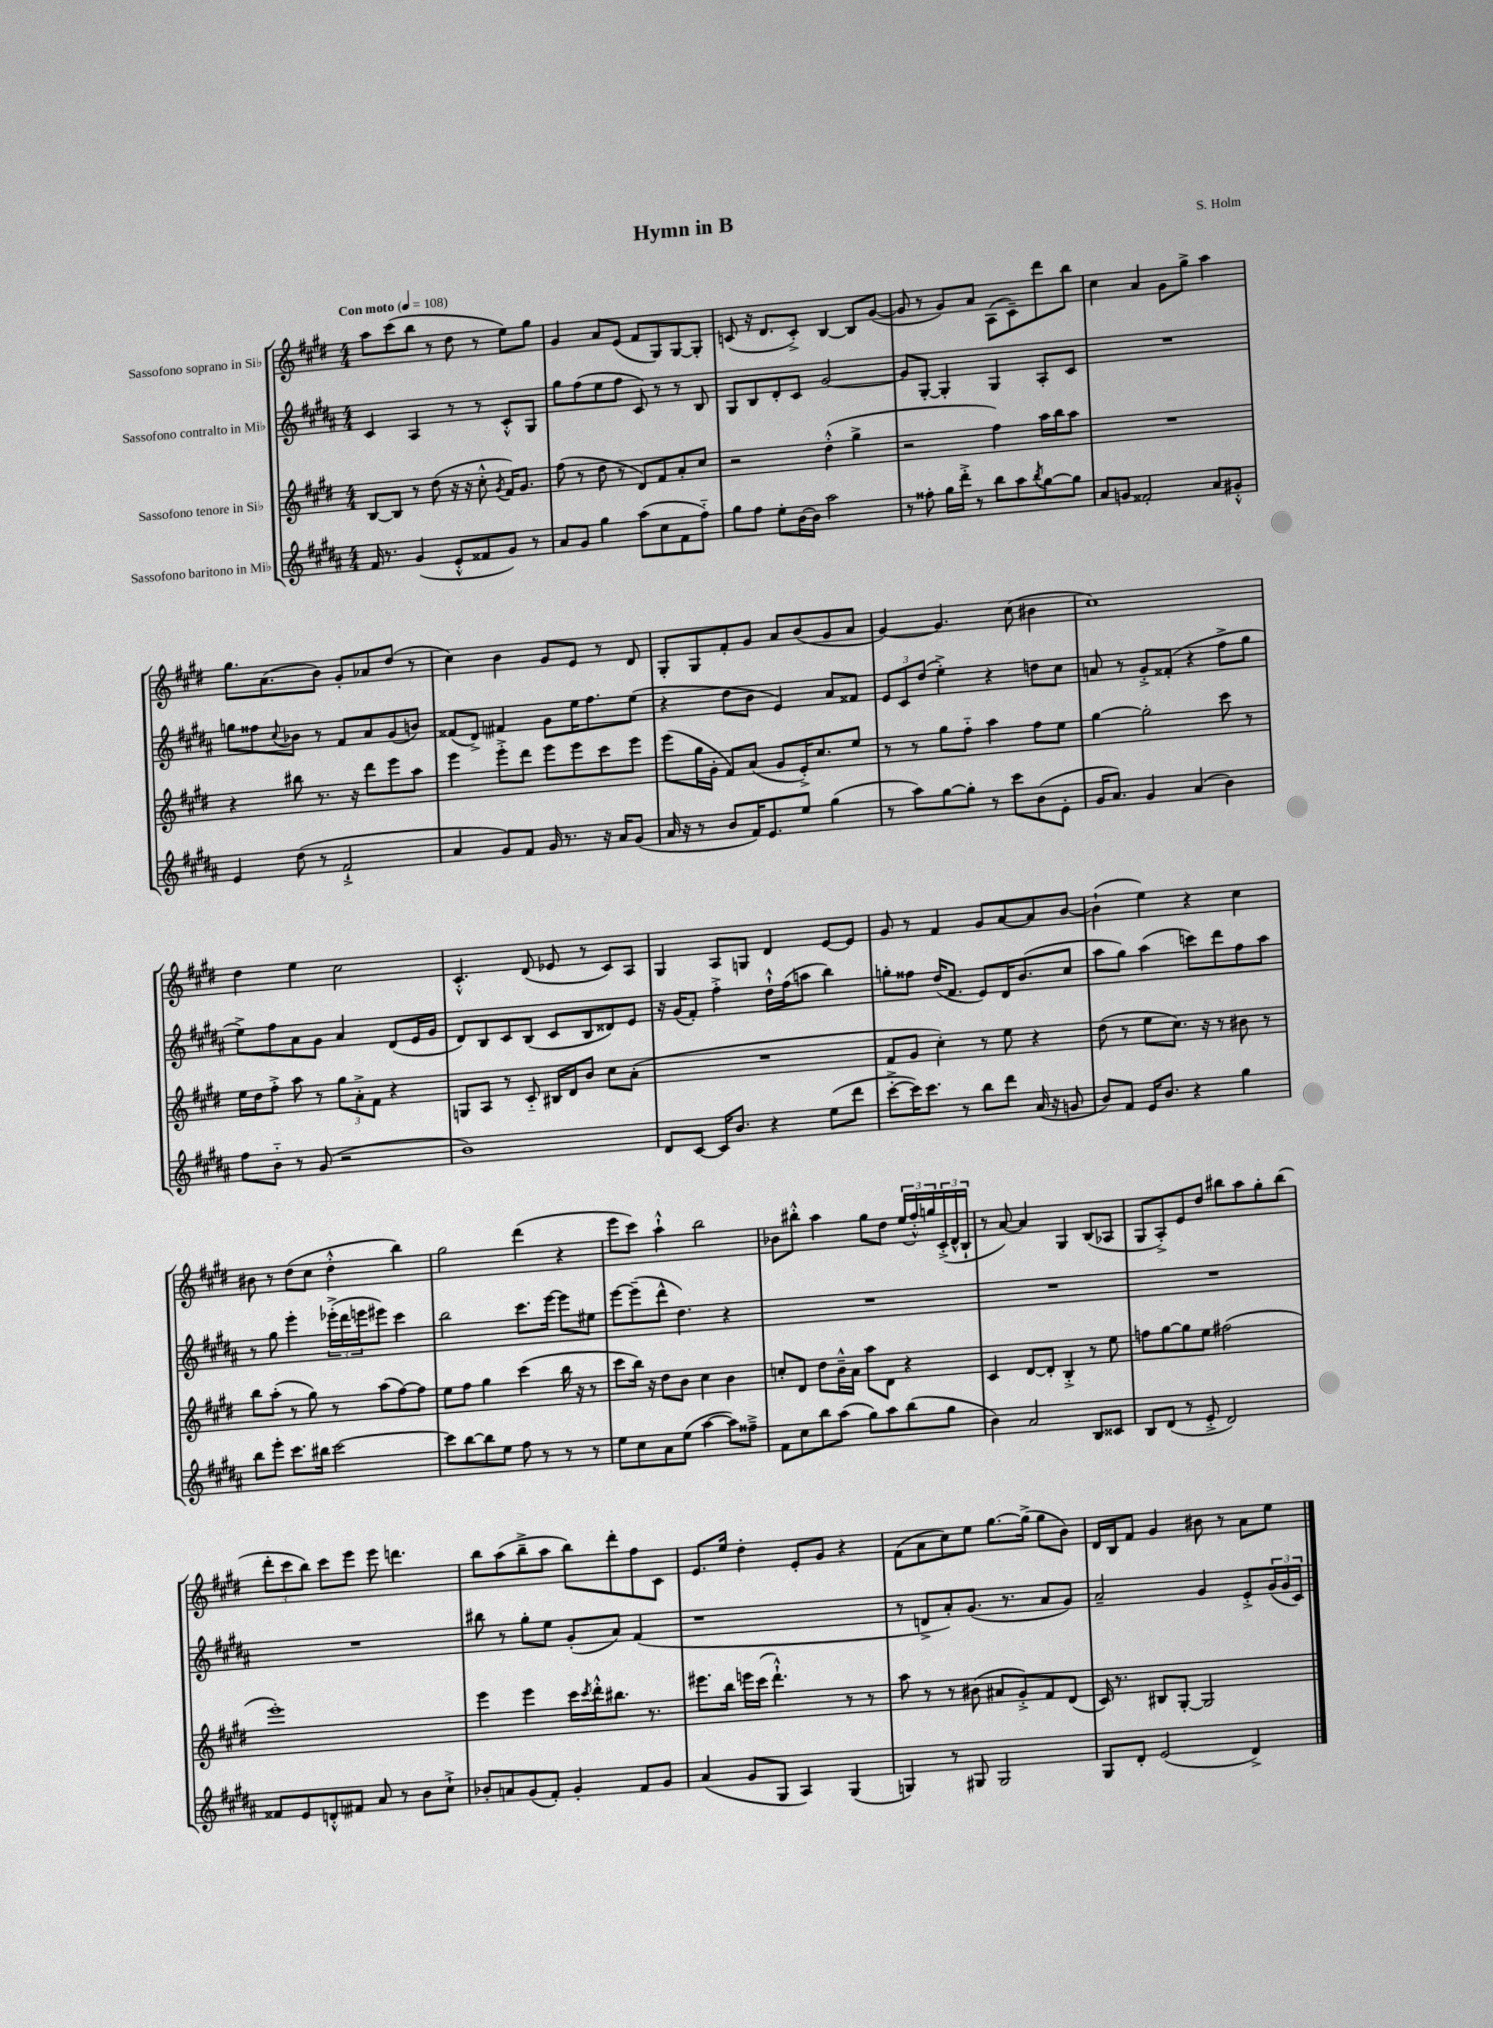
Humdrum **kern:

**kern	**kern	**kern	**kern
*part4	*part3	*part2	*part1
*staff4	*staff3	*staff2	*staff1
*I"Sassofono baritono in Mi♭	*I"Sassofono tenore in Si♭	*I"Sassofono contralto in Mi♭	*I"Sassofono soprano in Si♭
*clefG2	*clefG2	*clefG2	*clefG2
*k[f#c#g#d#a#]	*k[f#c#g#d#]	*k[f#c#g#d#a#]	*k[f#c#g#d#]
*M4/4	*M4/4	*M4/4	*M4/4
*MM108	*MM108	*MM108	*MM108
=1	=1	=1	=1
!	!	!	!LO:TX:a:B:t=Con moto
16f#/	[8B/L	4c#/	8aa\L
8.r	.	.	.
.	8B/J]	.	(8ccc#\
(4g#/	8r	4A#/	8bb\J
.	(8dd#\	.	8r
8e'^^/L	16r	8r	8dd#\
.	16r	.	.
8f##X/	8cc#'^^\	8r	8r
.	8qg#/	.	.
8g#/J)	16f#/KL)	8c#'^^/L	8ee\L)
.	8.g#/J	.	.
8r	.	8G#/J	8gg#\J
=2	=2	=2	=2
8a#/L	(8ff#\	8gg#\L	4g#/
8g#/J	8r	(8ff#\	.
4gg#\	8dd#\	8ee\	8a/L
.	8r	8ff#\J	(8e/J
(8aa#\L	8d#/L)	8c#/)	8f#/L
8cc#\	8f#/	8r	8G#/)
8f#\	8a'/	8r	[8G#/
8ff#\J)	8cc#/J	8B/	8G#'/J]
=3	=3	=3	=3
8gg#\L	2r	8G#/L	(8cn/
8ff#\J	.	8B/	16r
.	.	.	8.d#/L
8ee'\L	.	8d#'/	.
[16b\L	.	8c#/J	8c'^/J)
16b\JJ]	.	.	.
2aa#\	(4dd#'^^\	[2g#/	[4B/
.	4gg#^\	.	8B/L]
.	.	.	([8g#/J
=4	=4	=4	=4
8r	2r	8g#/L]	8g#/]
8ff##X'\	.	[8G#'/J	8r
16gg#\LL	.	4G#'/]	8g#/L)
16ddd#'^\JJ	.	.	.
8r	.	.	8a/J
8bb\L	4ff#\)	4G#/	(8A\L
8aa#\	.	.	8c#~\)
8qbb/	.	.	.
[8gg#\	16aa\LL	8A#'/L	8ddd#\
.	16bb\J	.	.
8gg#\J]	8aa\J	8c#/J	8bb\J
=5	=5	=5	=5
8a#/L	1r	1r	4cc#\
8gn/J	.	.	.
2f##X'/	.	.	4a/
.	.	.	8g#\L
.	.	.	8gg#^\J
8a#/L	.	.	4aa\
8g#X'^^/J	.	.	.
!!LO:LB:g=z
=6	=6	=6	=6
4e/	4r	8ggn\L	8.gg#\L
.	.	8ff##X\	.
.	.	.	(8.a\
.	.	8qqcc#/	.
(8dd#\	8bb#X\	8b-X\J	.
8r	8.r	8r	8b\J)
2f#`^/	.	8f#/L	8g#'/L
.	16r	.	.
.	8ddd#\L	8a#/	8a-X/
.	8eee\	(8g#/	(8dd#/J
.	8aa\J	8bn/J)	8r
=7	=7	=7	=7
4a#/	4eee\	(8f##X/L	4cc#\)
.	.	8d#^/J)	.
8g#/L)	8eee'^\L	4f#X/	4b\
8f#/J	8ddd#\J	.	.
16g#/	8eee\L	8g#\L	8g#/L
8.r	.	.	.
.	8eee\	16ee\K	8e/J
.	.	8.ff#\	.
16r	8ccc#\	.	8r
16a#/KL	.	.	.
(8g#/J	8eee\J	(8ee\J	8d#/
=8	=8	=8	=8
16a#/	(8eee\L	4r	8G#'/L
16r	.	.	.
8r	16gg#\L	.	8G#/
.	16g#'\JJ	.	.
8b/L	8f#/L)	8dd#\L	8f#'/
16f#/K)	(8a/J	8b\J	8g#/J
8.e/	.	.	.
.	8g#/L	4e/)	8a/L
8ee/J	16e'^/K)	.	(8b/
.	8.cc#/	.	.
(4gg#\	.	8a#/L	8g#/
.	8ee/J	8f##X/J	8a/J
=9	=9	=9	=9
8r	8r	12e/L	[4g#/)
.	.	12c#/	.
8aa#\L)	8r	.	.
.	.	(12dd#/J	.
[8gg#\	8gg#\L	4ee'^\)	4.g#/]
8gg#'\J]	8ff#\J	.	.
8r	4aa\	4r	.
8ccc#\L	.	.	(8cc#\
(8b\	8ff#\L	8ddn\L	4b#X\
8e'\J	8ee\J	8cc#\J	.
=10	=10	=10	=10
16g#/KL	[4gg#\	8an/	1cc#)
8.a#/J)	.	.	.
.	.	8r	.
4g#/	2gg#'\]	8g#'^/L	.
.	.	(8f##X'/J	.
(4a#/	.	4r	.
4b\)	8ccc#\	8ff#^\L	.
.	8r	8gg#\J	.
!!LO:LB:g=z
=11	=11	=11	=11
8ff#\L	16ee\LL	8ee^\L)	4dd#\
.	16dd#\J	.	.
8b\J	8ff#'^\J	8ff#\	.
8r	8aa\	8a#\	4ee\
(8g#/	8r	8g#\J	.
2r	12gg#\L	4a#/	2cc#\
.	12a'^\	.	.
.	12f#\J	.	.
.	4r	(8d#/L	.
.	.	16e/L	.
.	.	16g#/JJ	.
=12	=12	=12	=12
1b)	8Gn/L	8d#/L)	4.c#'^^/
.	8A/J	8B/	.
.	8r	8c#/	.
.	8c#/	(8B/J	(8d#/
.	16B#X/LL	8c#/L	8e-X/
.	16d#/J	.	.
.	8b/J	8B/	8r
.	8cc#\L	8d##X/)	8c#/L)
.	(8a'\J	8e/J	8A/J
=13	=13	=13	=13
8d#/L	1r	16r	4G#/
.	.	(16g#/KL	.
[8c#/J	.	8f#'/J)	.
16c#/KL]	.	4ff#'^\	8A/L
8.b/J	.	.	.
.	.	.	8Gn/J
4r	.	16dd#`^^\LL	4d#/
.	.	(16ff#\J	.
.	.	8aan\J	.
(8ee\L	.	4bb\)	[8e/L
8ddd#\J	.	.	8e/J]
=14	=14	=14	=14
[8ccc#'^\L	8f#/L	8ggn'\L	8g#/
16ccc#\K])	8g#/J	8ff##X\J	8r
8.ccc#\J	.	.	.
.	4cc#'\)	(16dd#/KL	4f#/
.	.	8.f#/J	.
8r	.	.	.
8bb\L	8r	8e/L)	8g#/L
8ddd#\J	8ee\	16d#/K	[8a/
.	.	(8.b/	.
(16a#/	4r	.	8a/]
16r	.	.	.
8gn/	.	8cc#/J	[8b/J
=15	=15	=15	=15
8b/L)	(8dd#\	8aa#\L	(4b`\]
8f#/J	8r	8gg#\J)	.
16e/KL	8ee\L	(4aa#\	4ee\)
8.b/J	.	.	.
.	8.cc#\J)	.	.
4r	.	8cccn\L)	4r
.	16r	.	.
.	8r	8ddd#\	.
4gg#\	8b#X\	8ff#\	4cc#\
.	8r	8aa#\J	.
!!LO:LB:g=z
=16	=16	=16	=16
8bb\L	8bb\L	8r	8b#X\
8eee'\J	(8aa'\J	8gg#\	8r
8.ccc#\L	8r	4eee'\	(8dd#\L
.	8gg#\)	.	8cc#\J
16bb#X\Jk	.	.	.
[2ccc#\	8r	(24eee-X'^\LL	4dd#'^^\
.	.	24ddd#\	.
.	.	24eeen\J	.
.	(8aa\L	8eee#X\J)	.
.	[8ff#\)	4ccc#\	4bb\)
.	8ff#\J]	.	.
=17	=17	=17	=17
8ccc#\L]	8ee\L	2bb\	2gg#\
[8bb\	8ff#\J	.	.
8bb\]	4gg#\	.	.
8ee\J	.	.	.
8ff#\	(4ccc#\	8.ccc#\L	(4ddd#\
8r	.	.	.
.	.	[16eee\Jk	.
8r	16bb\	8eee\L]	4r
.	16r	.	.
8r	8r	8ee#X\J	.
=18	=18	=18	=18
8ee\L	8ccc#\L	[8eee\L	8eee\L
8cc#\	16bb\Jk)	(8eee~\]	8ccc#\J)
.	16r	.	.
8a#\	8dd#\L	8ddd#^^\J	4aa`^^\
(8ee\J	8b\J	4.dd#\)	.
[4aa#\	4cc#\	.	2bb\
8aa#\L])	4b\	4r	.
8ff##X~^\J	.	.	.
=19	=19	=19	=19
8f#\L	8ccn'/L	1r	8b-X\L
8cc#\	8d#/J	.	8bb#X'^^\J
8bb\	8dd#\L	.	4aa\
(8aa#\J	16b~^^\L	.	.
.	16a\JJ	.	.
8gg#\L)	8aa\L	.	8gg#\L
8aa#\	8d#\J	.	8dd#\J
(8bb\	4r	.	(24ee/LL
.	.	.	24ff#'^^/)
.	.	.	24ggn/
8gg#\J	.	.	(24c#'^/
.	.	.	24d#^^/
.	.	.	24B`/JJ
=20	=20	=20	=20
4b\)	4c#/	1r	8r
.	.	.	[8a/)
2a#/	[8d#/L	.	4a/]
.	8d#'/J]	.	.
.	4B'^/	.	4G#/
8B/L	8r	.	(8B/L
8c##X/J	8ee\	.	8A-X/J
=21	=21	=21	=21
8B/L	8ffn\L	1r	8G#/L
(8d#/J	[8gg#\	.	8A'^/)
8r	8gg#\]	.	8e/
8e'^/	8ee\J	.	8dd#/J
2d#/)	(2ff#X\	.	8bb#X\L
.	.	.	8aa\
.	.	.	8gg#'\
.	.	.	(8bb#\J
!!LO:LB:g=z
=22	=22	=22	=22
8f##X/L	1eee')	1r	12ddd#'\L
.	.	.	12ccc#\
8e/	.	.	.
.	.	.	12bb\J)
8dn'^^/	.	.	8ccc#\L
8f#X/J	.	.	8eee\J
8a#/	.	.	8eee\
8r	.	.	4.dddn\
8b\L	.	.	.
8cc#`^\J	.	.	.
=23	=23	=23	=23
8b-X'/L	4eee\	8bb#X\	8bb\L
8an/	.	8r	(8aa\
(8g#/	4eee\	8gg#'\L	8bb~^\
8f#'/J)	.	8ee\J	8aa\J
4g#'/	16ccc#\LL	(8g#'/L	8bb\L)
.	8qccc#/	.	.
.	16ddd#'^^\J	.	.
.	8.bb#X\J	8a#/J)	8ddd#'\
8f#/L	.	(4f#/	8ff#\
.	8.r	.	.
8g#/J	.	.	8c#\J
=24	=24	=24	=24
(4a#/	8.eee#X\L	1r	8.e/L
.	16bb\Jk	.	16ee/Jk
8g#/L	16eeen\LL	.	4dd#'\
.	(16ccc#\JJ	.	.
8G#/J	4.ddd#`^^\)	.	.
4A#/)	.	.	8e'/L
.	.	.	8g#/J
(4G#/	8r	.	4r
.	8r	.	.
=25	=25	=25	=25
4Gn/)	8aa\	8r	(8f#\L
.	8r	8dn^/L	8a\
8r	8r	8a#'/)	8cc#\)
8G#X/	(8b#X\	(8.g#/J	8ee\J
2G#/	8a#X/L	.	[8.gg#\L
.	.	8.r	.
.	8g#'^/)	.	.
.	.	.	(16gg#^\Jk]
.	8f#/	8a#/L	8gg#\L
.	(8d#/J	8g#/J)	8b\J)
=26	=26	=26	=26
8G#/L	16c#/)	2a#~/	16d#/LL
.	8.r	.	16B/J
8d#'/J	.	.	8f#/J
(2e/	8B#X/L	.	4g#/
.	[8G#'/J	.	.
.	2G#/]	4g#/	8b#X\
.	.	.	8r
4d#^/)	.	8e'^/L	8a\L
.	.	(24g#/L	8ee\J
.	.	24g#/	.
.	.	24c#/JJ)	.
==	==	==	==
*-	*-	*-	*-
